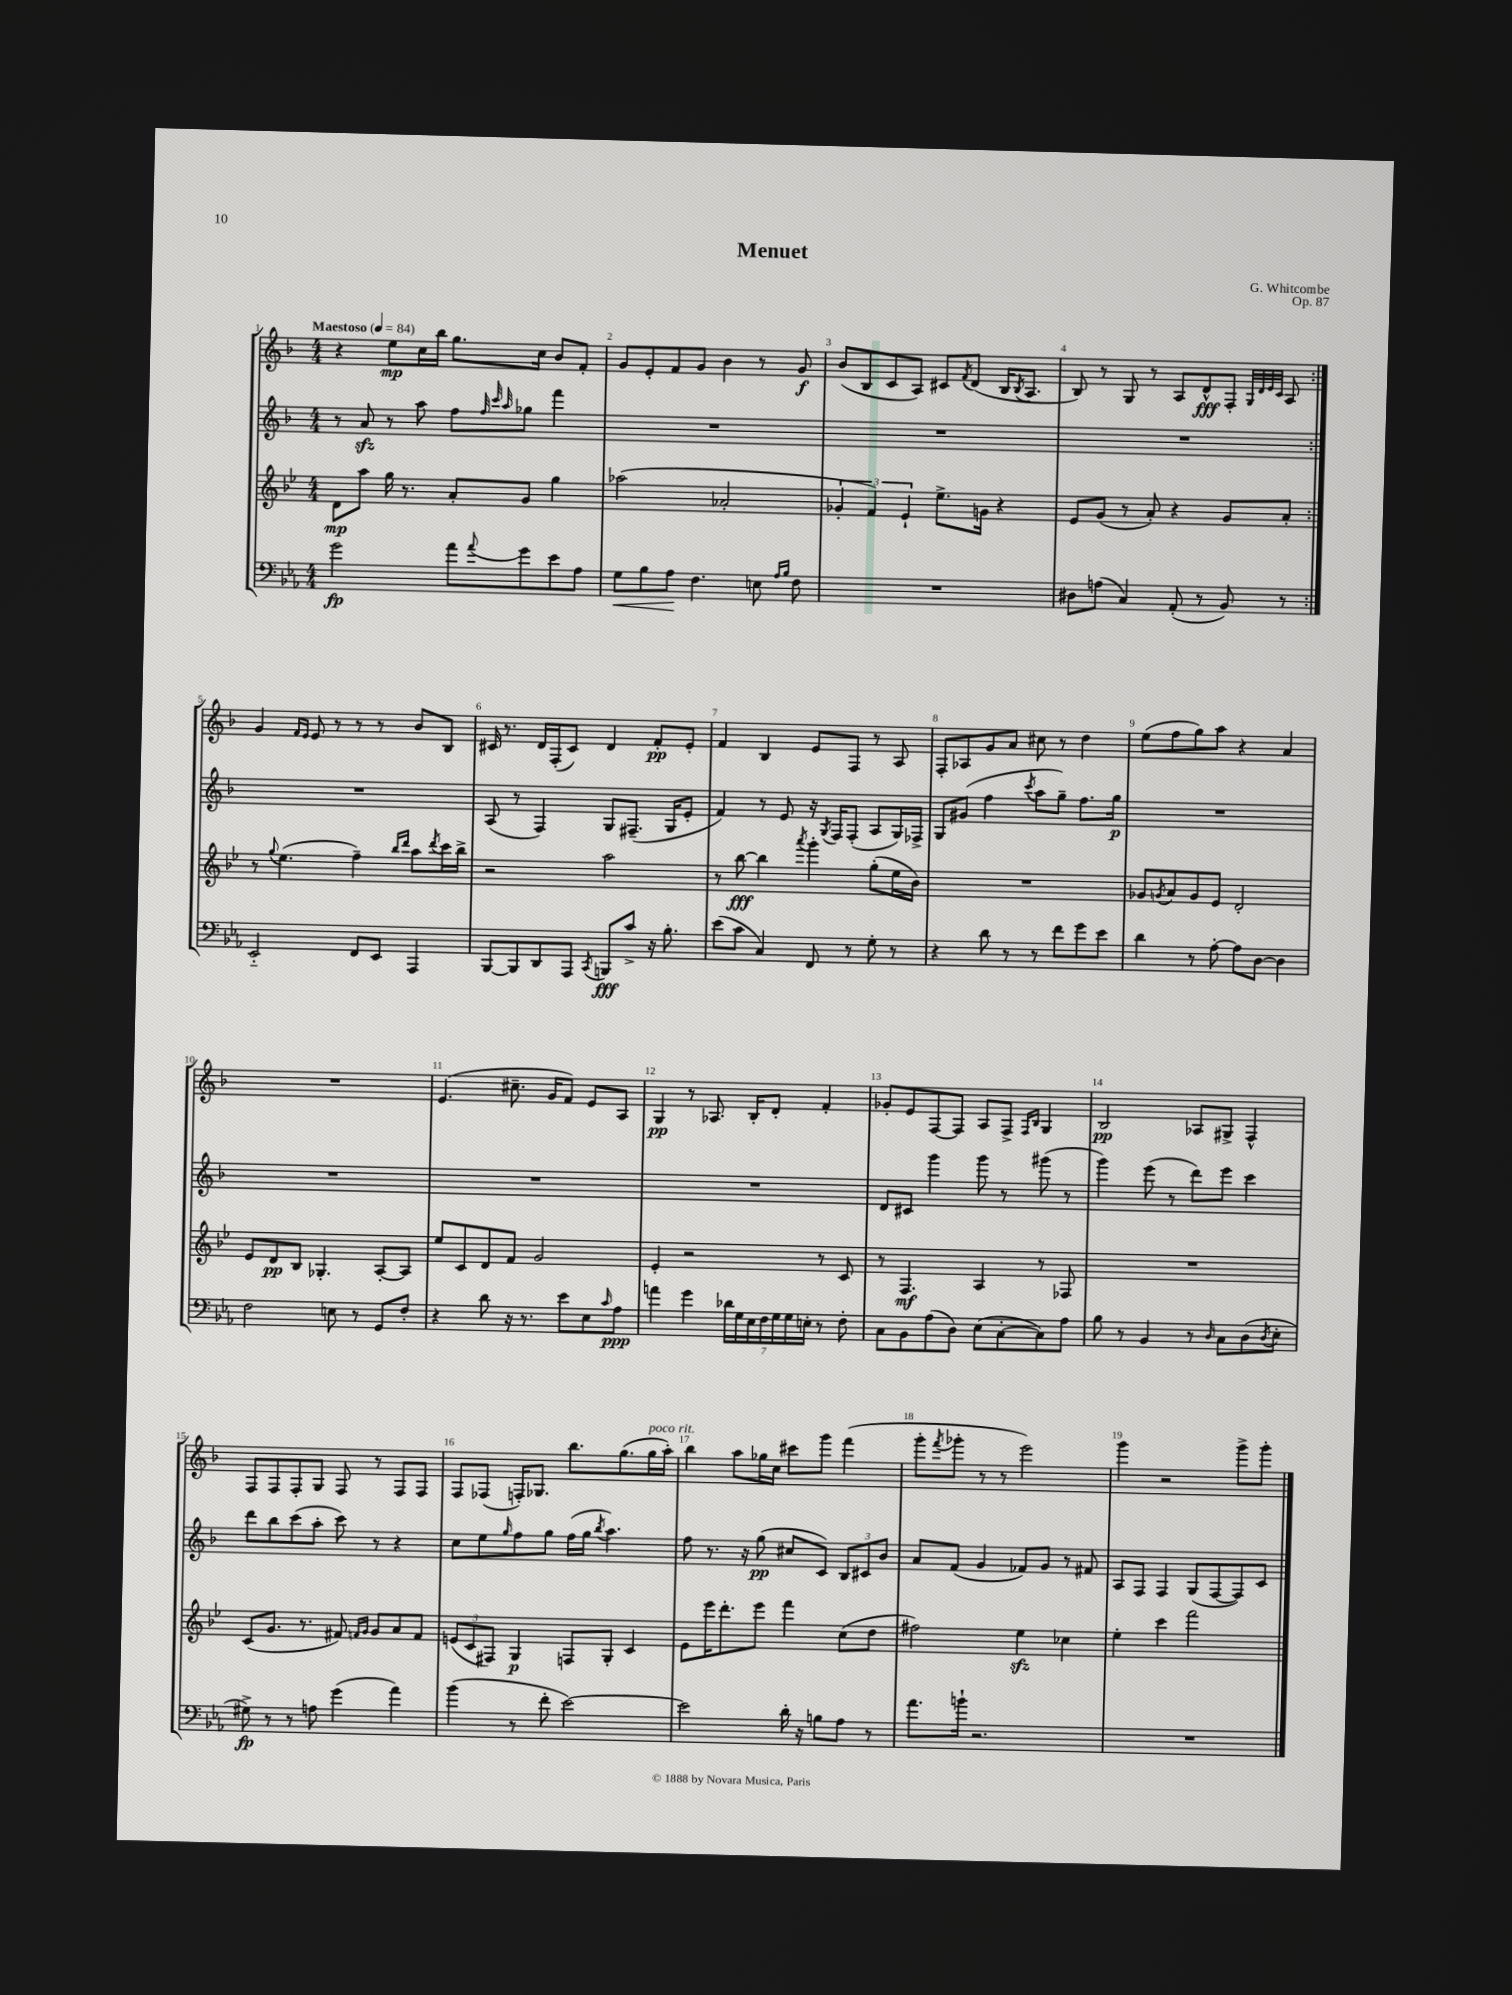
\header { title = "Menuet" composer = "G. Whitcombe" opus = "Op. 87" }
<<
\new StaffGroup <<
\new Staff = "s0" {
    \clef treble \key f \major \numericTimeSignature \time 4/4 \tempo "Maestoso" 4 = 84
    \repeat volta 2 { r4 e''8\mp c''16 bes''16 g''8. c''16 bes'8 f'8-. |
    g'8 e'8-. f'8 g'8 bes'4 r8 g'8\f |
    bes'8( bes8 c'8 a8) cis'8 \acciaccatura { f'8 } d'8( bes16 \acciaccatura { bes8 } a8. |
    bes8) r8 g8 r8 a8 d'8-^\fff f8-. \grace { g32 d'32 e'32 c'32 } a8 | }
    g'4 \grace { f'16 e'16 } e'8 r8 r8 r8 bes'8 bes8 |
    cis'16 r8. d'16 f16-.( cis'8) d'4 f'8-.\pp e'8-. |
    f'4 bes4 e'8 f8 r8 a8 |
    f8-. aes8 g'8 a'8 cis''8 r8 d''4 |
    e''8( f''8 g''8) a''8 r4 a'4 |
    R1 |
    e'4.( cis''8.-- g'16 f'8) e'8 a8 |
    g4\pp r8 aes8. bes16-. d'8-. f'4-. |
    ges'8-. e'8 f8~ f8 a8 f8-> \grace { f16 bes16 } g4 |
    bes2\pp aes8 gis8-> f4-^ |
    f8 f8 f8-. g8 f8 r8 f8 f8 |
    f8 fes8( f16-.) ges8. bes''8. g''8.( g''16^\markup { \italic "poco rit." } a''16-.) |
    bes''4 a''8 ges''16 c''16 cis'''8 g'''8 f'''4( |
    g'''8-. \acciaccatura { f'''8 } ges'''8-. r8 r8 e'''2) |
    g'''4 r2 g'''8-> g'''8-. \bar "|." |
}
\new Staff = "s1" {
    \clef treble \key f \major \numericTimeSignature \time 4/4
    \repeat volta 2 { r8 a'8\sfz r8 a''8 f''8 \grace { f''32 c'''32 a''32 } ges''8 f'''4 |
    R1 |
    R1 |
    R1 | }
    R1 |
    a8( r8 f4) g8 fis8.--( g16 e'8-. |
    f'4) r8 e'8 r16 \acciaccatura { g8 } f16 f8-.( a8 g16) fes16-> |
    g8 gis'8( f''4 \acciaccatura { c'''8 } a''8 g''8--) f''8. g''16\p |
    R1 |
    R1 |
    R1 |
    R1 |
    d'8 cis'8 g'''4 g'''8 r8 gis'''8( r8 |
    g'''4) e'''8( r8 d'''8) e'''8 c'''4 |
    d'''8 bes''8 c'''8( a''8-. c'''8) r8 r4 |
    c''8 e''8 \grace { g''16 } f''8 g''8 f''16( g''16 \acciaccatura { bes''8 } a''4.) |
    f''8 r8. r16 g''8\pp( cis''8 c'8) \tuplet 3/2 { bes8 cis'8 bes'8 } |
    a'8 f'8( g'4 fes'8) g'8 r8 fis'8 |
    a8 f8 f4 g8( f8~ f8) c'8 \bar "|." |
}
\new Staff = "s2" {
    \clef treble \key bes \major \numericTimeSignature \time 4/4
    \repeat volta 2 { d'8\mp a''8 g''16 r8. a'8-. g'8 g''4 |
    aes''2( aes'2-. |
    \tuplet 3/2 { ges'4-. f'4) ees'4-! } ees''8.-> g'16 r4 |
    ees'8 g'8( r8 a'8-.) r4 g'8 a'8-. | }
    r8 \appoggiatura { g''8 } ees''4.( f''4--) \grace { bes''16 d'''16 } a''8 \acciaccatura { d'''8 } c'''16 bes''16-> |
    r2 a''2 |
    r8 bes''8~\fff bes''4 \acciaccatura { a'''8 } g'''4-. g''8-.( ees''16 bes'16) |
    R1 |
    ges'8 \acciaccatura { g'8 } a'8 g'8 ees'8 d'2-. |
    ees'8 d'8\pp bes8 ges4.-. a8~-. a8 |
    ees''8 c'8 d'8 f'8 g'2 |
    ees'4-. r2 r8 c'8 |
    r8 f4.\mf a4 r8 fes8 |
    R1 |
    c'8( g'8. r8. fis'8) \grace { f'16 g'16 } g'8 a'8 f'8 |
    \tuplet 3/2 { e'8( c'8 fis8) } g4\p f8 g8-. c'4 |
    ees'8 ees'''16 d'''8.-. ees'''8 f'''4 c''8( d''8 |
    fis''2) ees''4\sfz ces''4 |
    ees''4-. c'''4 f'''2 \bar "|." |
}
\new Staff = "s3" {
    \clef bass \key ees \major \numericTimeSignature \time 4/4
    \repeat volta 2 { g'2\fp aes'8 \appoggiatura { aes'8 } g'8 ees'8 aes8 |
    g8\< bes8 aes8\! f4. e8 \grace { aes16 bes16 } f8 |
    R1 |
    dis8 a8( c4) aes,8-.( r8 bes,8) r8 | }
    ees,2-_ f,8 ees,8 aes,,4 |
    bes,,8~ bes,,8 d,8 aes,,8 \acciaccatura { c,8 } b,,8\fff c'8-> r16 bes8.-. |
    ees'8( c'8 c4) f,8 r8 g8-. r8 |
    r4 d'8 r8 r8 f'8 g'8 ees'8 |
    d'4 r8 aes8~-. aes8 d8~ d4 |
    f2 e8 r8 g,8 f8-. |
    r4 d'8 r16 r8. ees'8 ees8 \grace { c'16 } aes8\ppp |
    a'4 g'4 \tuplet 7/4 { des'16 g16 ees16 f16 g16 g16 e16-. } r8 f8-. |
    c8 bes,8 aes8( d8) ees8( c8~-. c8) aes8 |
    bes8 r8 bes,4 r8 \grace { d16 } c8 d8( \acciaccatura { d8 } ees8-. |
    gis8->\fp) r8 r8 a8 g'4( aes'4) |
    bes'4( r8 f'8-. ees'2~) |
    ees'2 d'16-. r16 b8 aes8 r8 |
    aes'8. b'16-! r2. |
    R1 \bar "|." |
}
>>
>>
\layout { \context { \Score \override BarNumber.break-visibility = ##(#f #t #t) barNumberVisibility = #all-bar-numbers-visible } }
